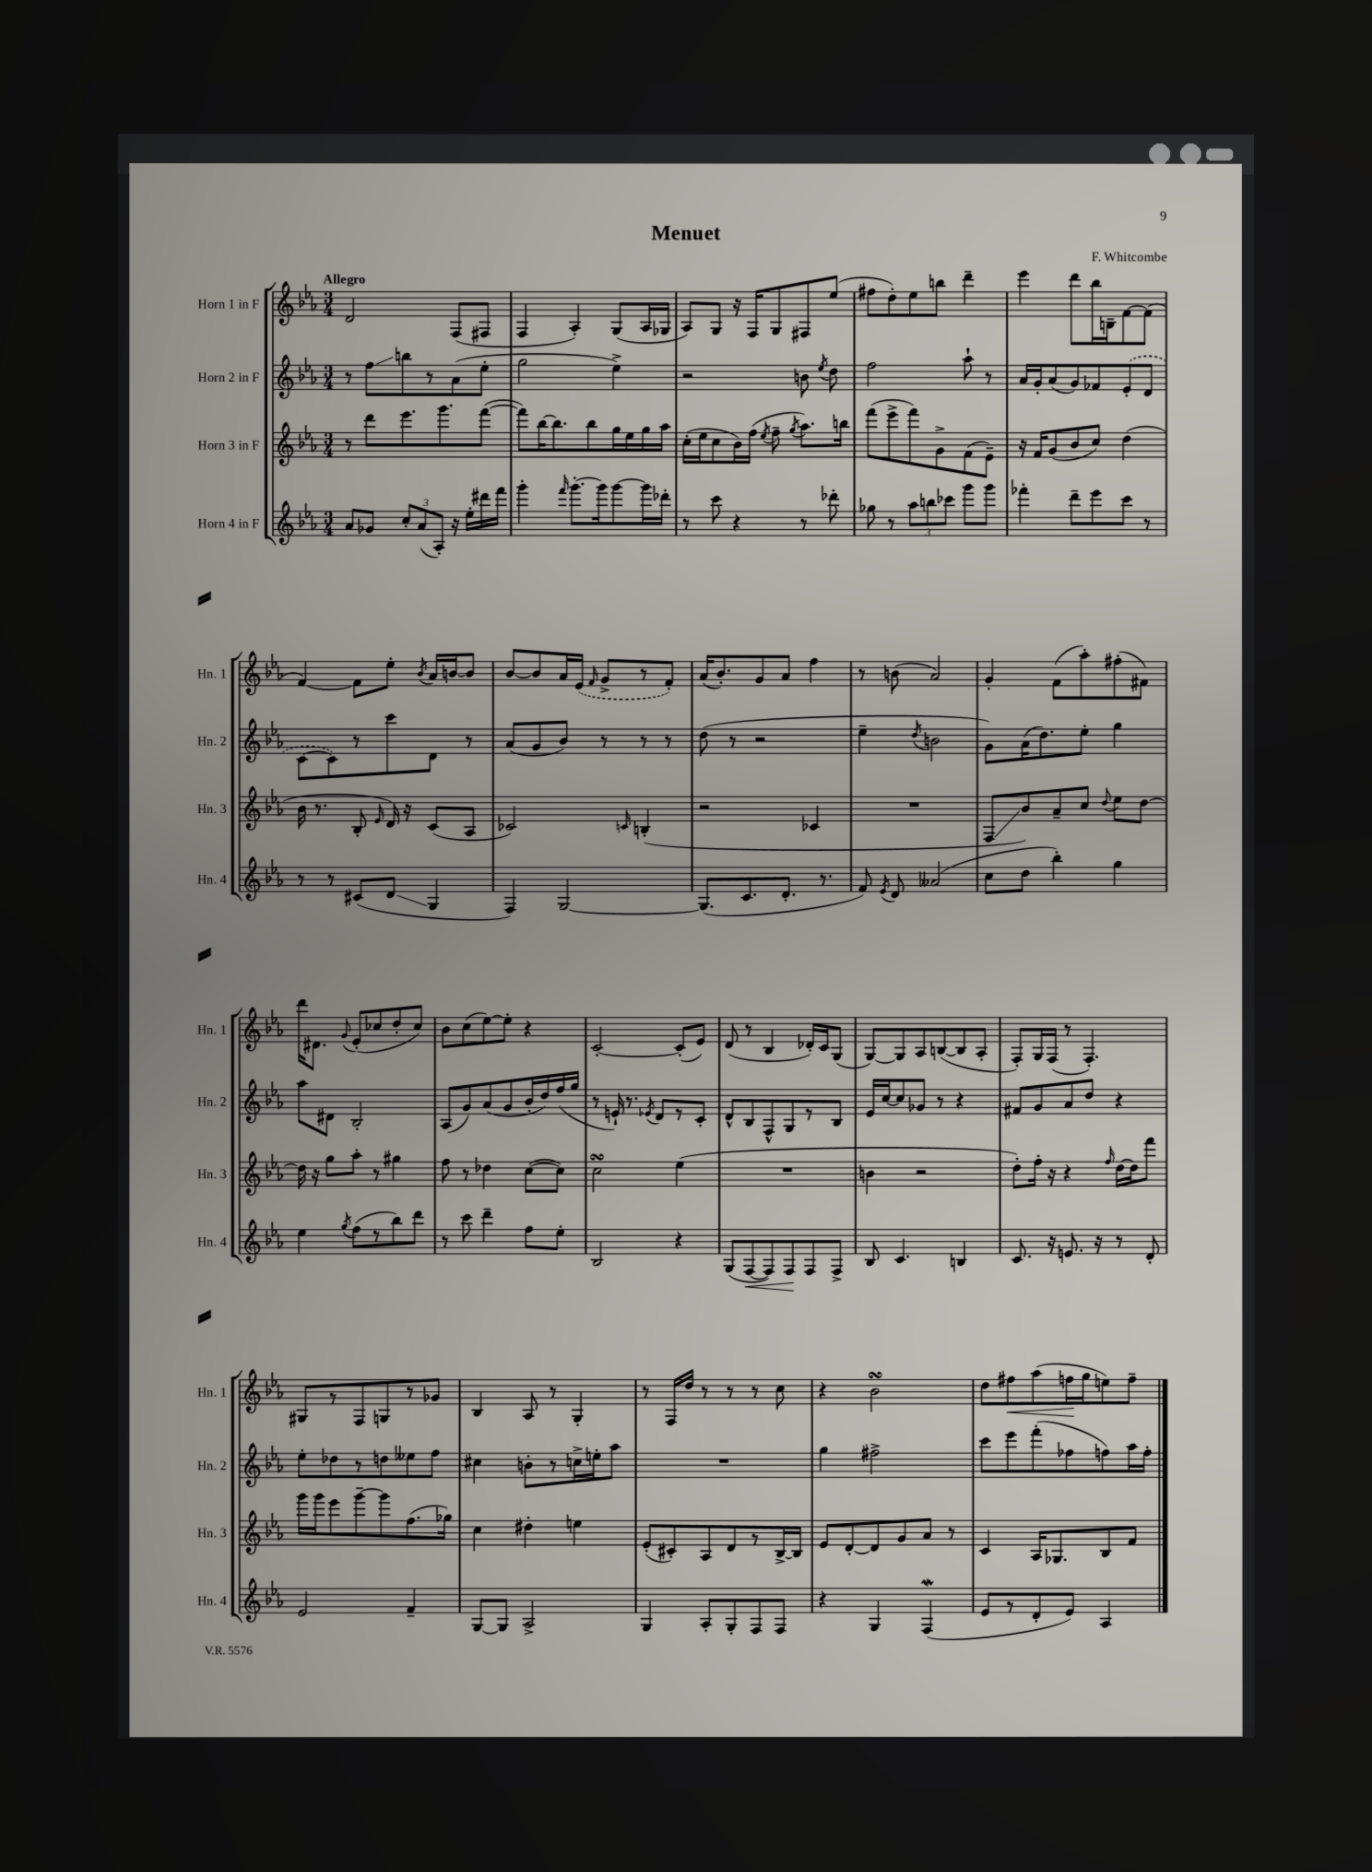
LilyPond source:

\header { title = "Menuet" composer = "F. Whitcombe" }
<<
\new StaffGroup <<
\new Staff = "s0" \with { instrumentName = "Horn 1 in F" shortInstrumentName = "Hn. 1" } {
    \clef treble \key ees \major \numericTimeSignature \time 3/4 \tempo "Allegro"
    \autoBeamOff d'2 f8[( fis8] |
    f4 aes4-.) g8[( aes16 ges16] |
    aes8[) g8] r16 f16[ g8 fis8 ees''8]( |
    fis''8[ d''8-.) ees''8 b''8] d'''4-- |
    ees'''4 d'''8[ bes''16 b16-- f'8~ f'8]( |
    f'4~) f'8[ ees''8]-. \acciaccatura { bes'8 } aes'16[ b'16~ b'8] |
    bes'8[~ bes'8 aes'16 \once \slurDashed ees'16]( \grace { f'16 } g'8[-> r8 f'8]-.) |
    aes'16[( bes'8.-.) g'8 aes'8] f''4 |
    r8 b'8( aes'2) |
    g'4-. f'8[( aes''8-.) fis''8-.( fis'8]) |
    d'''16[ dis'8.] \appoggiatura { g'8 } ees'8[-.( ces''8 d''8-. ces''8]) |
    bes'8[ c''8( ees''8~) ees''8]-. r4 |
    c'2~-. c'8[-.( ees'8]) |
    d'8( r8 bes4 des'16[-.) c'16 g8]( |
    g8[~) g8 aes8 b8~( b8 aes8]-. |
    f8[-.) g16 f16]( r8 f4.-.) |
    gis8[ r8 f8 g8 r8 ges'8] |
    bes4 aes8 r8 g4-. |
    r8 f16[ d''16] r8 r8 r8 c''8 |
    r4 bes'2\turn |
    d''8[ fis''8\< aes''8( f''16\! g''16 e''8) f''8]-- \bar "|." |
}
\new Staff = "s1" \with { instrumentName = "Horn 2 in F" shortInstrumentName = "Hn. 2" } {
    \clef treble \key ees \major \numericTimeSignature \time 3/4
    \autoBeamOff r8 f''8[\glissando b''8 r8 aes'8( ees''8]-. |
    g''2 ees''4->) |
    r2 b'8 \acciaccatura { ees''8 } d''8 |
    f''2 aes''8-! r8 |
    aes'16[ g'16-. aes'8( g'8) fes'8 \once \slurDashed ees'8-.( d'8] |
    c'8[~ c'8) r8 c'''8 d'8] r8 |
    aes'8[( g'8 bes'8]) r8 r8 r8 |
    d''8( r8 r2 |
    ees''4-- \acciaccatura { d''8 } b'2 |
    g'8[) aes'16( d''8.) ees''8]-. g''4 |
    aes''8[ dis'8] bes2-. |
    aes8[( g'8) aes'8( g'8 bes'16-. d''16) f''16( g''16] |
    r8 e'16-!) r8. \acciaccatura { ees'8 } d'8[ r8 c'8]-. |
    d'8[-^ bes8 f8-^ g8 r8 bes8] |
    ees'16[ c''16~ c''8 ges'8] r8 r4 |
    fis'8[ g'8 aes'8 d''8] r4 |
    ees''8[-. des''8 r8 d''8 eeses''8 f''8] |
    cis''4 b'8[-. r8 c''16-> e''16-. aes''8] |
    R2. |
    g''4 fis''2-> |
    c'''8[ ees'''8 f'''8-.( fes''8 f''8) aes''16 f''16]-. \bar "|." |
}
\new Staff = "s2" \with { instrumentName = "Horn 3 in F" shortInstrumentName = "Hn. 3" } {
    \clef treble \key ees \major \numericTimeSignature \time 3/4
    \autoBeamOff r8 d'''8[ ees'''8. g'''8. f'''8]~( |
    f'''8[) bes''16~ bes''8. bes''8 g''16 ees''16 g''16 aes''16] |
    c''16[-.( ees''16 c''8 bes'16) f''16]( \acciaccatura { ees''8 } f''8-- \acciaccatura { g''8 } aes''8.[) b''16] |
    f'''8[( ees'''8-> f'''8) g'8-> f'8( ees'8]--) |
    r16 f'16[ g'8( bes'8 c''8]) d''4( |
    bes'16 r8. bes8-. \grace { ees'16 } d'16) r16 c'8[( aes8] |
    ces'2) \grace { c'16 } b4-.( |
    r2 ces'4 |
    R2. |
    f8[\glissando bes'8) aes'8-- c''8] \appoggiatura { d''8 } ees''8[ d''8]~ |
    d''16 r16 g''8[ aes''8]-. r8 gis''4 |
    f''8 r8 des''4 c''8[~( c''8]) |
    c''2\turn ees''4( |
    R2. |
    b'4 r2 |
    d''8[-.) f''16]-. r16 r4 \grace { f''16 } d''16[~ d''16 f'''8] |
    g'''16[ g'''16 ees'''8 g'''8~-- g'''8 f''8.( ges''16]) |
    c''4 dis''4-. e''4 |
    ees'8[-.( cis'8-.) aes8 d'8 r8 bes16~-> bes16] |
    ees'8[ d'8~-. d'8 g'8 aes'8] r8 |
    c'4 aes16[ ges8. bes8 f'8] \bar "|." |
}
\new Staff = "s3" \with { instrumentName = "Horn 4 in F" shortInstrumentName = "Hn. 4" } {
    \clef treble \key ees \major \numericTimeSignature \time 3/4
    \autoBeamOff aes'8[ ges'8] \tuplet 3/2 { c''8[-. aes'8( aes8]-.) } r16 ees''16[-. dis'''16 f'''16] |
    g'''4-. \grace { f'''16 } g'''8.[~-. g'''16 g'''8~ g'''16 des'''16]-. |
    r8 c'''8 r4 r8 des'''8-. |
    ges''8 r8 \tuplet 3/2 { aes''8[ b''8 ces'''8] } g'''8[ g'''8] |
    fes'''4-. d'''8[-- ees'''8 c'''8] r8 |
    r8 r8 cis'8[( d'8]\glissando g4 |
    f4) g2~ |
    g8.[( c'8. d'8.]-. r8. |
    f'8) \acciaccatura { ees'8 } d'8 aeses'2( |
    c''8[ d''8] bes''4-.) g''4 |
    ees''4 \acciaccatura { g''8 } f''8[( r8 bes''8) d'''8] |
    r8 c'''8 d'''4-- f''8[ ees''8]-. |
    bes2 r4 |
    g8[( f8~\< f8) f8\! f8 f8]-> |
    bes8 c'4. b4 |
    c'8. r16 e'8. r16 r8 d'8-. |
    ees'2 f'4-- |
    g8[~ g8] aes2-> |
    g4 aes8[-. g8-. f8 f8] |
    r4 g4 f4\mordent( |
    ees'8[ r8 d'8-. ees'8]) aes4 \bar "|." |
}
>>
>>
\layout { \context { \Score \remove "Bar_number_engraver" } }
